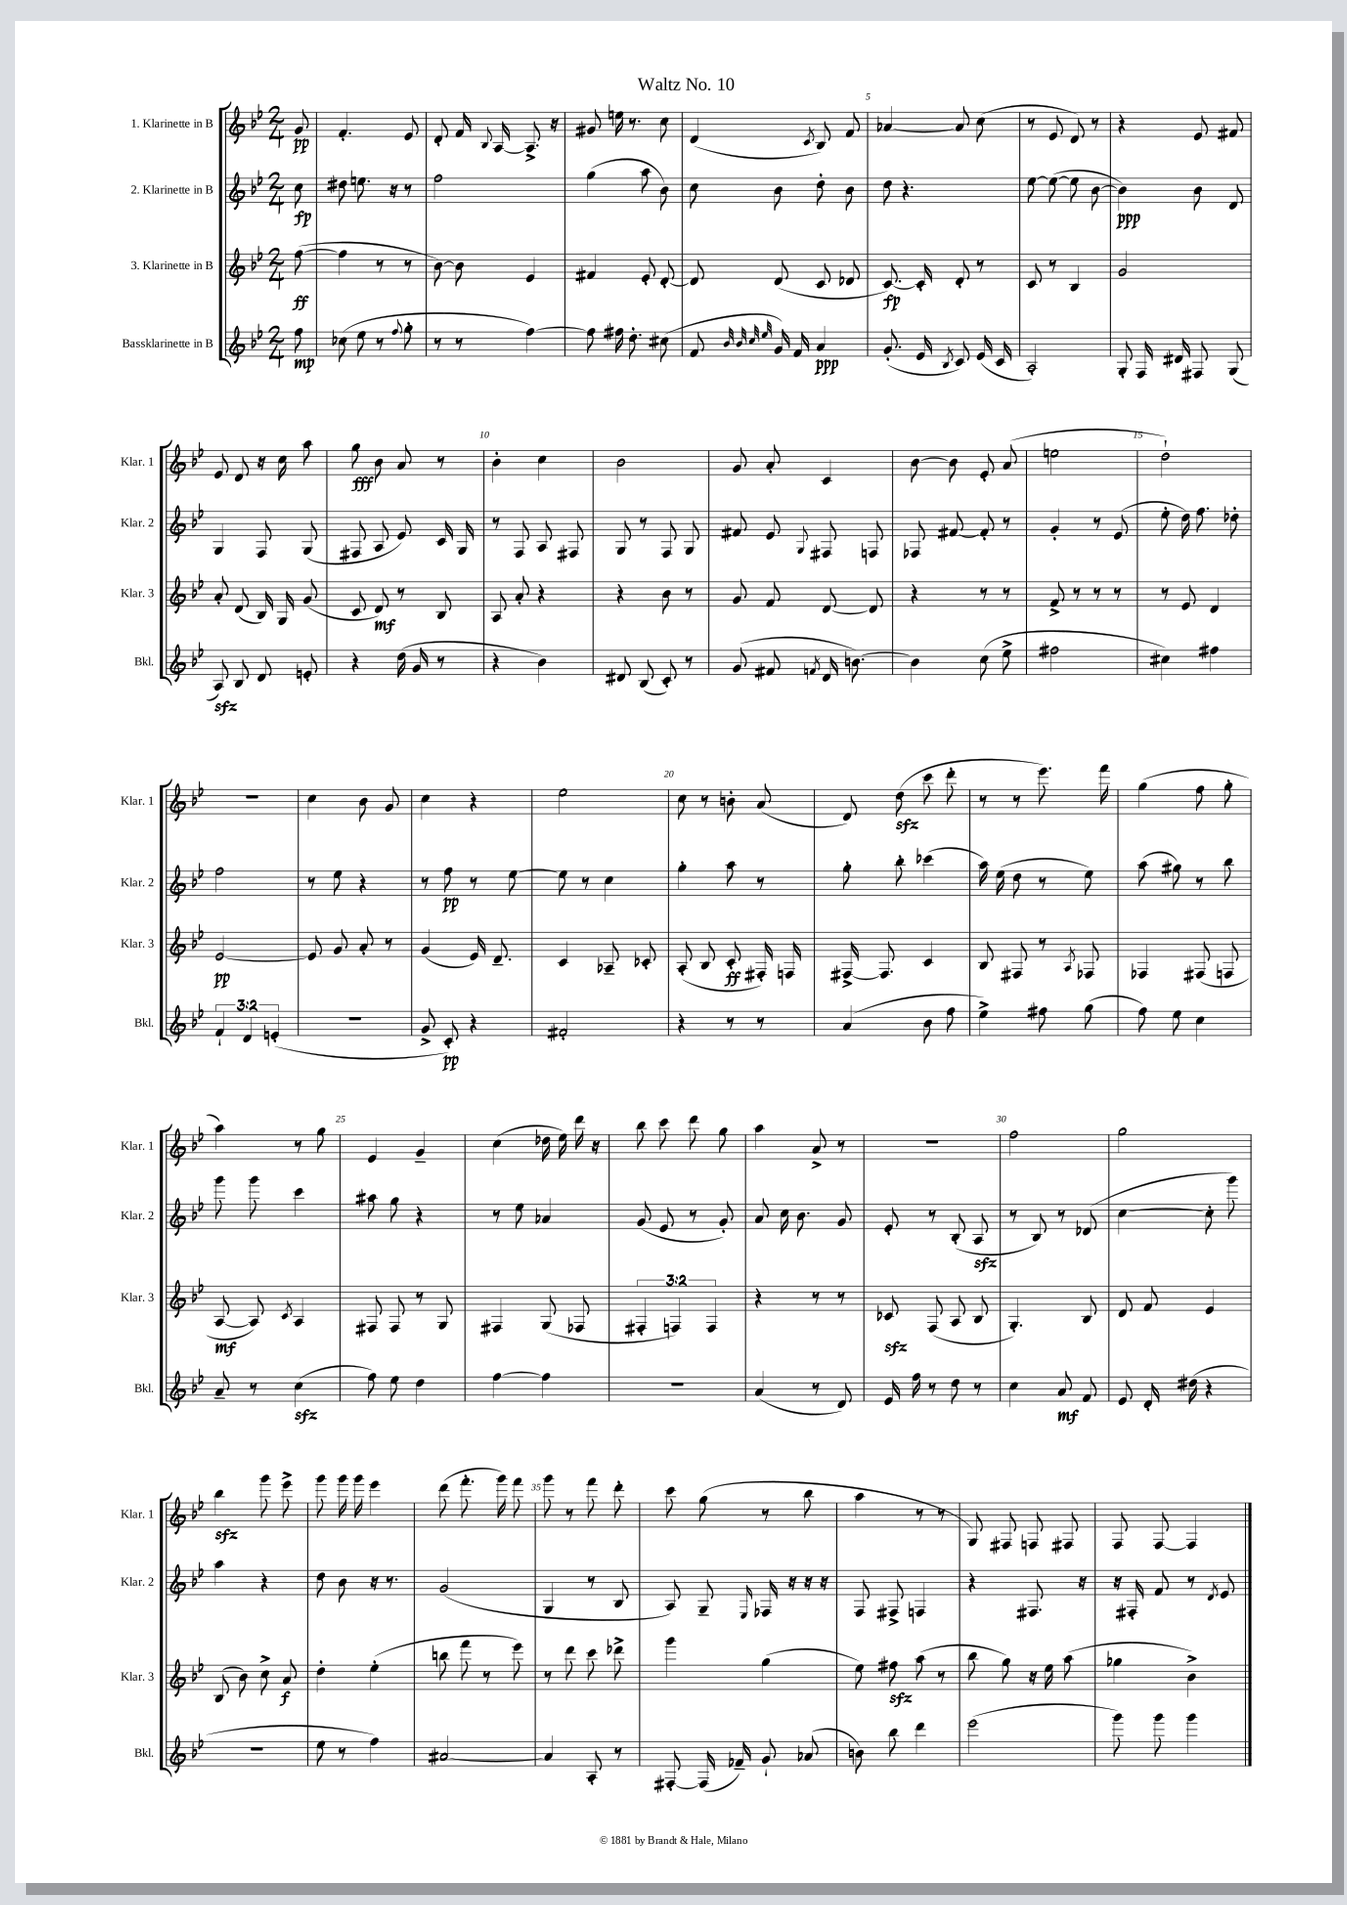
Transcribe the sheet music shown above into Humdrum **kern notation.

**kern	**dynam	**kern	**dynam	**kern	**dynam	**kern	**dynam
*part4	*part4	*part3	*part3	*part2	*part2	*part1	*part1
*staff4	*staff4	*staff3	*staff3	*staff2	*staff2	*staff1	*staff1
*I"Bassklarinette in B	*	*I"3. Klarinette in B	*	*I"2. Klarinette in B	*	*I"1. Klarinette in B	*
*I'Bkl.	*	*I'Klar. 3	*	*I'Klar. 2	*	*I'Klar. 1	*
*clefG2	*	*clefG2	*	*clefG2	*	*clefG2	*
*k[b-e-]	*	*k[b-e-]	*	*k[b-e-]	*	*k[b-e-]	*
*M2/4	*	*M2/4	*	*M2/4	*	*M2/4	*
=	=	=	=	=	=	=	=
8ff\	mp	([8ff\	ff	8cc\	fp	8g/	pp
=1	=1	=1	=1	=1	=1	=1	=1
(8cc-X\	.	4ff\]	.	8dd#X\	.	4.f'/	.
8ee-\	.	.	.	8.een\	.	.	.
8r	.	8r	.	.	.	.	.
.	.	.	.	16r	.	.	.
8qqff/	.	.	.	.	.	.	.
8gg'\	.	8r	.	8r	.	8e-/	.
=2	=2	=2	=2	=2	=2	=2	=2
8r	.	[8b-\)	.	2ff\	.	8d'/	.
8r	.	8b-\]	.	.	.	16f/	.
.	.	.	.	.	.	8qqB-/	.
.	.	.	.	.	.	[16A/	.
[4ff\)	.	4e-/	.	.	.	8.A^/]	.
.	.	.	.	.	.	16r	.
=3	=3	=3	=3	=3	=3	=3	=3
8ff\]	.	4f#X/	.	(4gg\	.	8g#X/	.
16ff#X\	.	.	.	.	.	16een\	.
8.dd'\	.	.	.	.	.	8.r	.
.	.	8e-'/	.	8aa\	.	.	.
(8cc#X\	.	[8d'/	.	8b-\)	.	8cc\	.
=4	=4	=4	=4	=4	=4	=4	=4
8f/	.	8d/]	.	8cc\	.	(4d/	.
32qqb-/	.	.	.	.	.	.	.
32qqb-/	.	.	.	.	.	.	.
32qqcc/	.	.	.	.	.	.	.
32qqee-/	.	.	.	.	.	.	.
16g/)	.	(8d/	.	8b-\	.	.	.
16f/	.	.	.	.	.	.	.
.	.	.	.	.	.	8qc/	.
4a/	ppp	8c/	.	8dd'\	.	8B-/)	.
.	.	8d-X/	.	8b-\	.	8f/	.
=5	=5	=5	=5	=5	=5	=5	=5
(8.g'/	.	[8.c/)	fp	8dd\	.	[4a-X/	.
.	.	.	.	4.r	.	.	.
16e-/	.	16c'/]	.	.	.	.	.
8qB-/	.	.	.	.	.	.	.
8c/)	.	8d'/	.	.	.	8a-/]	.
(16e-/	.	8r	.	.	.	(8cc\	.
16c/	.	.	.	.	.	.	.
=6	=6	=6	=6	=6	=6	=6	=6
2A'/)	.	8c/	.	[8ee-\	.	8r	.
.	.	8r	.	(8ee-\_	.	8e-/	.
.	.	4B-/	.	8ee-\]	.	8d/)	.
.	.	.	.	[8b-\	.	8r	.
=7	=7	=7	=7	=7	=7	=7	=7
8G'/	.	2g/	.	4b-\])	ppp	4r	.
16F/	.	.	.	.	.	.	.
16d#X/	.	.	.	.	.	.	.
8F#X/	.	.	.	8b-\	.	8e-/	.
(8G/	.	.	.	8d/	.	8f#X/	.
!!LO:LB:g=z
=8	=8	=8	=8	=8	=8	=8	=8
8Azz/)	.	8a'/	.	4G/	.	8e-/	.
8B-/	.	(8d/	.	.	.	8d/	.
8d/	.	16B-/)	.	8F/	.	16r	.
.	.	16G/	.	.	.	16cc\	.
8en'/	.	(8g/	.	(8G/	.	8aa\	.
=9	=9	=9	=9	=9	=9	=9	=9
4r	.	8c/	.	8F#X/	.	8gg\	fff
.	.	8d/)	mf	8A/	.	8b-\	.
(16dd\	.	8r	.	8e-/)	.	8a/	.
16g/	.	.	.	.	.	.	.
8r	.	8B-/	.	16c/	.	8r	.
.	.	.	.	16G/	.	.	.
=10	=10	=10	=10	=10	=10	=10	=10
4r	.	8A/	.	8r	.	4b-'\	.
.	.	8a'/	.	8F/	.	.	.
4b-\)	.	4r	.	8A/	.	4cc\	.
.	.	.	.	8F#X/	.	.	.
=11	=11	=11	=11	=11	=11	=11	=11
8d#X/	.	4r	.	8G/	.	2b-\	.
(8B-/	.	.	.	8r	.	.	.
8c'/)	.	8b-\	.	8F/	.	.	.
8r	.	8r	.	8G/	.	.	.
=12	=12	=12	=12	=12	=12	=12	=12
(8g/	.	8g/	.	8f#X/	.	8g/	.
8f#X/	.	8f/	.	8e-/	.	8a'/	.
8qfn/	.	.	.	8qqG/	.	.	.
16d/	.	[8d/	.	8F#X/	.	4c/	.
[8.bn\)	.	.	.	.	.	.	.
.	.	8d/]	.	8Fn/	.	.	.
=13	=13	=13	=13	=13	=13	=13	=13
4b\]	.	4r	.	8F-X/	.	[8b-\	.
.	.	.	.	[8f#X/	.	8b-\]	.
(8cc\	.	8r	.	8f#'/]	.	8e-'/	.
8ee-^\	.	8r	.	8r	.	(8a/	.
=14	=14	=14	=14	=14	=14	=14	=14
2ff#X\	.	8f^/	.	4g'/	.	2een\	.
.	.	8r	.	.	.	.	.
.	.	8r	.	8r	.	.	.
.	.	8r	.	(8e-/	.	.	.
=15	=15	=15	=15	=15	=15	=15	=15
4cc#X\)	.	8r	.	8ee-'\	.	2dd`\)	.
.	.	8e-/	.	16dd\)	.	.	.
.	.	.	.	8.ff\	.	.	.
4ff#X\	.	4d/	.	.	.	.	.
.	.	.	.	8dd-X'\	.	.	.
!!LO:LB:g=z
=16	=16	=16	=16	=16	=16	=16	=16
6f`/	.	[2e-/	pp	2ff\	.	2r	.
6d/	.	.	.	.	.	.	.
(6en'/	.	.	.	.	.	.	.
=17	=17	=17	=17	=17	=17	=17	=17
2r	.	8e-/]	.	8r	.	4cc\	.
.	.	8g/	.	8ee-\	.	.	.
.	.	8a'/	.	4r	.	8b-\	.
.	.	8r	.	.	.	8g/	.
=18	=18	=18	=18	=18	=18	=18	=18
8g^/	.	(4g/	.	8r	.	4cc\	.
8c'/)	pp	.	.	8ff\	pp	.	.
4r	.	16e-/)	.	8r	.	4r	.
.	.	8.d~/	.	.	.	.	.
.	.	.	.	[8ee-\	.	.	.
=19	=19	=19	=19	=19	=19	=19	=19
2f#X'/	.	4c/	.	8ee-\]	.	2ee-\	.
.	.	.	.	8r	.	.	.
.	.	8A-X~/	.	4cc\	.	.	.
.	.	8c-X'/	.	.	.	.	.
=20	=20	=20	=20	=20	=20	=20	=20
4r	.	(8A'/	.	4gg'\	.	8cc\	.
.	.	8B-/	.	.	.	8r	.
8r	.	8c'/	ff	8aa\	.	8bn'\	.
8r	.	16F#X'/)	.	8r	.	(8a/	.
.	.	16Fn/	.	.	.	.	.
=21	=21	=21	=21	=21	=21	=21	=21
(4a/	.	[16F#X^/	.	8gg'\	.	8d/)	.
.	.	8.F#/]	.	.	.	.	.
.	.	.	.	8bb-'\	.	(8ddzz\	.
8b-\	.	4c/	.	(4ccc-X\	.	8ccc\	.
8ff\	.	.	.	.	.	8ddd'\	.
=22	=22	=22	=22	=22	=22	=22	=22
4ee-^\)	.	8B-/	.	16aa\)	.	8r	.
.	.	.	.	(16ee-\	.	.	.
.	.	8F#X/	.	8dd\	.	8r	.
8ff#X\	.	8r	.	8r	.	8.eee-\)	.
.	.	8qA/	.	.	.	.	.
(8gg\	.	8F-X/	.	8ee-\)	.	.	.
.	.	.	.	.	.	16fff\	.
=23	=23	=23	=23	=23	=23	=23	=23
8ff\)	.	4F-X/	.	(8aa\	.	(4gg\	.
8ee-\	.	.	.	8gg#X\)	.	.	.
4cc\	.	(8F#X/	.	8r	.	8ff\	.
.	.	8Fn/	.	8bb-\	.	8gg'\	.
!!LO:LB:g=z
=24	=24	=24	=24	=24	=24	=24	=24
8a~/	.	[8A/	mf	8ggg\	.	4aa\)	.
8r	.	8A/])	.	8ggg\	.	.	.
.	.	8qc/	.	.	.	.	.
(4cczz\	.	4A/	.	4ccc\	.	8r	.
.	.	.	.	.	.	8gg\	.
=25	=25	=25	=25	=25	=25	=25	=25
8ff\)	.	8F#X/	.	8aa#X\	.	4e-/	.
8ee-\	.	8F#/	.	8gg\	.	.	.
4dd\	.	8r	.	4r	.	4g~/	.
.	.	8G/	.	.	.	.	.
=26	=26	=26	=26	=26	=26	=26	=26
[4ff\	.	4F#X/	.	8r	.	(4cc\	.
.	.	.	.	8ee-\	.	.	.
4ff\]	.	(8G/	.	4a-X/	.	16dd-X\	.
.	.	.	.	.	.	16ee-\)	.
.	.	8F-X/	.	.	.	16ddd\	.
.	.	.	.	.	.	16r	.
=27	=27	=27	=27	=27	=27	=27	=27
2r	.	6F#X'/	.	(8g/	.	8bb-\	.
.	.	.	.	8e-/	.	8ccc\	.
.	.	6Fn/)	.	.	.	.	.
.	.	.	.	8r	.	8ddd\	.
.	.	6F/	.	.	.	.	.
.	.	.	.	8g'/)	.	8gg\	.
=28	=28	=28	=28	=28	=28	=28	=28
(4a/	.	4r	.	8a/	.	4aa\	.
.	.	.	.	16cc\	.	.	.
.	.	.	.	8.b-\	.	.	.
8r	.	8r	.	.	.	8a^/	.
8d/)	.	8r	.	8g/	.	8r	.
=29	=29	=29	=29	=29	=29	=29	=29
16e-/	.	8c-Xzz/	.	8e-'/	.	2r	.
16ff\	.	.	.	.	.	.	.
8r	.	(8F/	.	8r	.	.	.
8dd\	.	8A/	.	(8B-'/	.	.	.
8r	.	8B-/	.	8Azz/	.	.	.
=30	=30	=30	=30	=30	=30	=30	=30
4cc\	.	4.G'/)	.	8r	.	2ff\	.
.	.	.	.	8B-/)	.	.	.
8a/	mf	.	.	8r	.	.	.
8f/	.	8B-/	.	(8d-X/	.	.	.
=31	=31	=31	=31	=31	=31	=31	=31
8e-/	.	8d/	.	[4cc\	.	2gg\	.
16d'/	.	8f/	.	.	.	.	.
(16dd#X\	.	.	.	.	.	.	.
4r	.	4e-/	.	8cc'\]	.	.	.
.	.	.	.	8ggg\)	.	.	.
!!LO:LB:g=z
=32	=32	=32	=32	=32	=32	=32	=32
2r	.	(8B-/	.	4aa\	.	4bb-zz\	.
.	.	8b-\)	.	.	.	.	.
.	.	8cc^\	.	4r	.	8ggg\	.
.	.	8a/	f	.	.	8eee-^\	.
=33	=33	=33	=33	=33	=33	=33	=33
8ee-\	.	4dd'\	.	8dd\	.	8ggg\	.
8r	.	.	.	8b-\	.	16ggg\	.
.	.	.	.	.	.	16ggg\	.
4ff\)	.	(4ee-'\	.	16r	.	4eee-\	.
.	.	.	.	8.r	.	.	.
=34	=34	=34	=34	=34	=34	=34	=34
[2a#X/	.	8bbn\	.	(2g/	.	(8ddd\	.
.	.	8fff\	.	.	.	8.fff'\	.
.	.	8r	.	.	.	.	.
.	.	.	.	.	.	16ggg\)	.
.	.	8eee-\)	.	.	.	8fff\	.
=35	=35	=35	=35	=35	=35	=35	=35
4a#/]	.	8r	.	4G/	.	8ggg\	.
.	.	8ddd\	.	.	.	8r	.
8A'/	.	8ccc\	.	8r	.	8fff\	.
8r	.	8ddd-X^\	.	8B-/	.	8ddd'\	.
=36	=36	=36	=36	=36	=36	=36	=36
[8F#X'/	.	4ggg\	.	8A/)	.	8ccc\	.
(16F#/]	.	.	.	8G~/	.	(8gg\	.
16f-X~/)	.	.	.	.	.	.	.
.	.	.	.	16qqE-/	.	.	.
8g`/	.	(4gg\	.	16F-X/	.	8r	.
.	.	.	.	16r	.	.	.
(8a-X/	.	.	.	16r	.	8bb-\	.
.	.	.	.	16r	.	.	.
=37	=37	=37	=37	=37	=37	=37	=37
8bn\)	.	8ee-\)	.	8F/	.	4aa\	.
8bb-\	.	8ff#Xzz\	.	8F#X^/	.	.	.
4ddd\	.	(8aa\	.	4Fn/	.	8r	.
.	.	8r	.	.	.	8r	.
=38	=38	=38	=38	=38	=38	=38	=38
(2eee-\	.	8bb-\	.	4r	.	8G/)	.
.	.	8gg\)	.	.	.	8F#X/	.
.	.	16r	.	8.F#X/	.	8Fn/	.
.	.	16ee-\	.	.	.	.	.
.	.	(8aa\	.	.	.	8F#X/	.
.	.	.	.	16r	.	.	.
=39	=39	=39	=39	=39	=39	=39	=39
8ggg\)	.	4gg-X\	.	16r	.	8F/	.
.	.	.	.	16F#X'/	.	.	.
8ggg\	.	.	.	8f/	.	[8F/	.
4ggg\	.	4b-^\)	.	8r	.	4F/]	.
.	.	.	.	8qd/	.	.	.
.	.	.	.	8e-/	.	.	.
==	==	==	==	==	==	==	==
*-	*-	*-	*-	*-	*-	*-	*-
